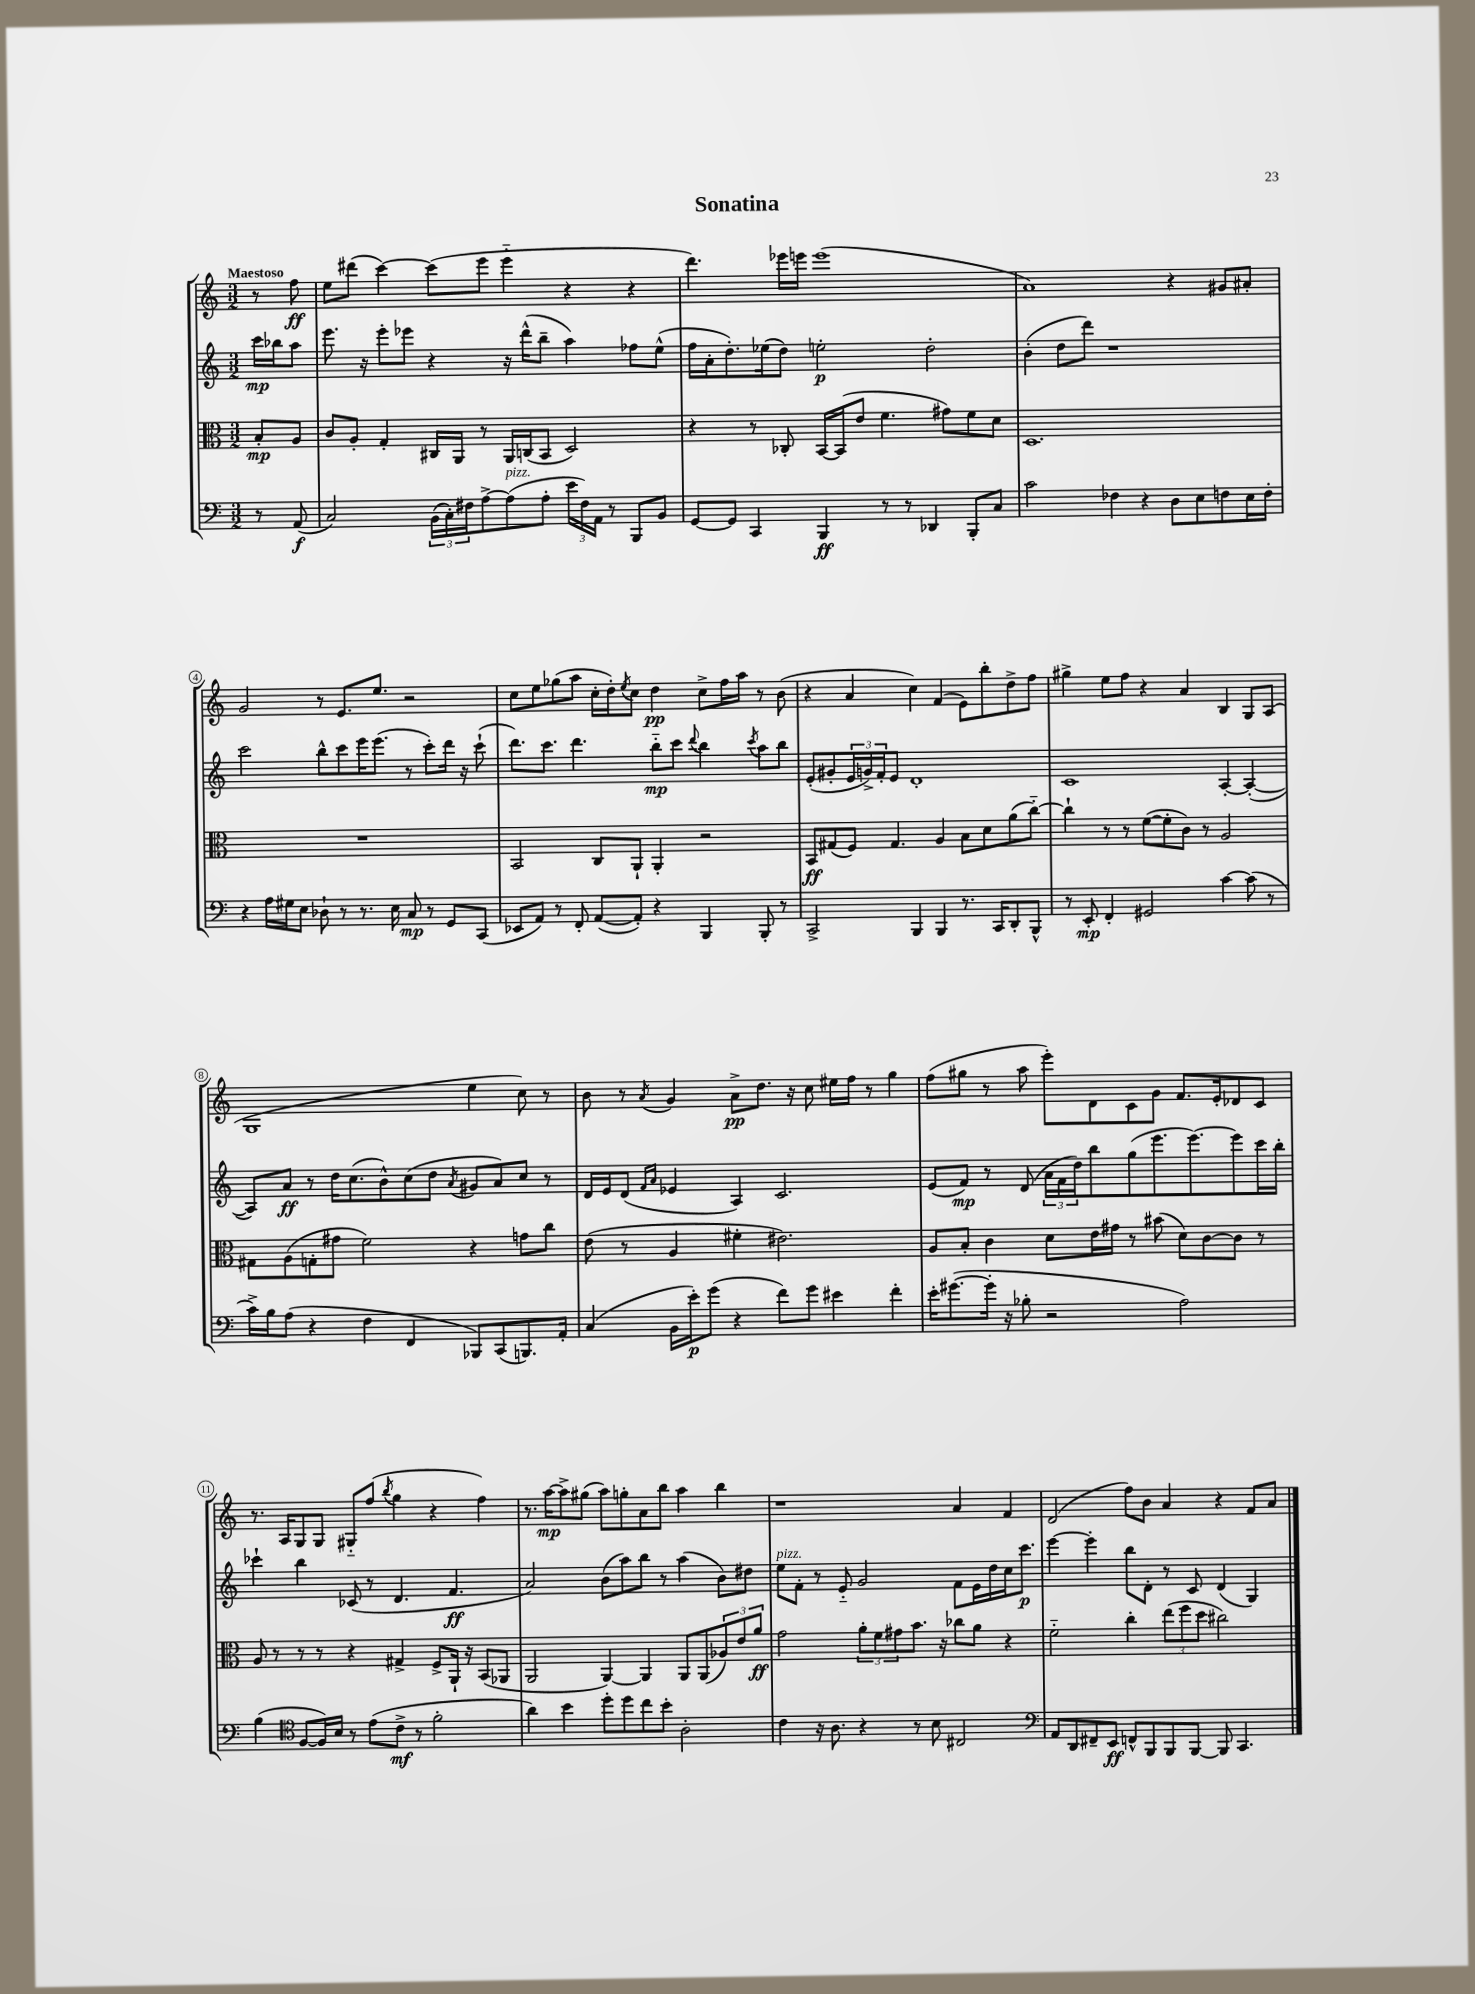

**kern	**kern	**kern	**kern
*staff4	*staff3	*staff2	*staff1
*clefF4	*clefC3	*clefG2	*clefG2
*k[]	*k[]	*k[]	*k[]
*M3/2	*M3/2	*M3/2	*M3/2
8r	8B'/L	16ccc\LL	8r
.	.	16bb-\J	.
(8AA/	8A/J	8aa\J	8ff\
=	=	=	=
2C/)	8c/L	8.eee\	8ee\L
.	8A'/J	.	(8ddd#\J
.	.	16r	.
.	4G'/	8eee'\L	[4ccc\)
.	.	8eee-\J	.
(24BB\LL	16C#/LL	4r	(8ccc\]L
24C'\)	.	.	.
.	16AA/JJ	.	.
24F#\J	.	.	.
[8A^\	8r	.	8eee\J
(8A\]	16AA/LL	16r	4eee'~\
.	(16C/J	(16ddd^^\LK	.
8A'\J	8BB/J	8bb~\J	.
24e\LL	2D/)	4aa\)	4r
24F#\)	.	.	.
24AA\JJ	.	.	.
8r	.	.	.
8BBB/L	.	8ff-\L	4r
8BB/J	.	(8ee^^\J	.
=	=	=	=
[8GG/L	4r	16ff\LL	4.ddd\)
.	.	16a'\J	.
8GG/]J	.	8.dd'\)	.
4CC/	8r	.	.
.	.	(16ee-\k	.
.	8C-'/	8dd\J)	16eee-\LL
.	.	.	16eee\JJ
4BBB/	[16BB/LL	2ee'\	(1eee
.	(16BB/]J	.	.
.	8e/J	.	.
8r	4.f\	.	.
8r	.	.	.
4DD-/	.	2dd'\	.
.	8g#\L)	.	.
8BBB'/L	8f\	.	.
8C/J	8d\J	.	.
=	=	=	=
2c\	1.D	(4b'\	1a)
.	.	8dd\L	.
.	.	8ddd\J)	.
4F-\	.	1r	.
4r	.	.	.
8D\L	.	.	4r
8E\	.	.	.
8F\	.	.	8g#/L
16E\L	.	.	8a#'/J
16F'\JJ	.	.	.
=	=	=	=
4r	1.r	2ccc\	2g/
16A\LL	.	.	.
16G#\J	.	.	.
8E\J	.	.	.
8D-`\	.	8bb^^\L	8r
8r	.	8ccc\	8.e/L
8.r	.	16eee\K	.
.	.	(8.eee\J	8.ee/J
16E\	.	.	.
8C/	.	8r	2r
8r	.	8ccc'\L)	.
8GG/L	.	16ddd\Jk	.
.	.	16r	.
(8CC/J	.	(8ccc`\	.
=	=	=	=
8EE-/L	2BB/	8.ddd\L)	8cc\L
8AA/J)	.	.	8ee\
.	.	8.ccc\J	.
8r	.	.	(8gg-\
8FF'/	.	4.ddd\	8aa\J
([8AA/L	8C/L	.	16cc'\LL
.	.	.	16dd'\J)
.	.	.	8qee/
8AA'/]J)	8AA`/J	.	8cc\J
4r	4AA'/	8bb'~\L	4dd\
.	.	8ccc\J	.
.	.	8qqddd/	.
4BBB/	2r	4bb\	8cc^\L
.	.	.	16ff\L
.	.	.	16aa\JJ
.	.	8qccc/	.
8BBB'/	.	8aa\L	8r
8r	.	8bb\J	(8b\
=	=	=	=
2CC^/	8BB/L	(8e'/L	4r
.	(8G#/	8g#'/	.
.	8F/J)	24e/L	4a/
.	.	24g^/)	.
.	.	24f'/J	.
.	4.G#/	8e/J	.
4BBB/	.	1d'	4cc\)
4BBB/	4A/	.	(4f/
8.r	8B\L	.	8e\L)
.	8d\	.	8bb'\
16CC/LK	.	.	.
8DD'/	(8a\	.	8dd^\
8BBB^^/J	[8cc'~\J)	.	8ff\J
=	=	=	=
8r	4cc`\]	1c	4gg#^\
8EE'/	.	.	.
4FF'/	8r	.	8ee\L
.	8r	.	8ff\J
2GG#/	([8f\L	.	4r
.	8f'\]	.	.
.	8c\J)	.	4a/
.	8r	.	.
[4c\	2A/	[4A'/	4B/
(8c\]	.	(4A'/_	8G/L
8r	.	.	(8A/J
=	=	=	=
16c^\LL)	8G#\L	8A/]L)	1G
16B\J	.	.	.
(8A\J	(8A\	8a/J	.
4r	8G'\	8r	.
.	8g#\J	16dd\LK	.
.	.	(8.cc\	.
4F\	2f\)	.	.
.	.	8b^^\)	.
4FF/	.	(8cc\	.
.	.	8dd\J	.
.	.	8qa/	.
8BBB-/L)	4r	8g#/L	4ee\
(8CC/	.	8a/)	.
8.BBB/)	8g\L	8cc/J	8cc\)
.	8cc\J	8r	8r
16AA'/Jk	.	.	.
=	=	=	=
(4C/	(8e\	16d/LL	8b\
.	.	16e/J	.
.	8r	(8d/J	8r
.	.	16qqf/LL	.
.	.	16qqa/JJ	8qa/
16BB\LL	4A/	4e-/	4g/
16e'\J)	.	.	.
(8g\J	.	.	.
4r	4f#'\	4A/)	8a^\L
.	.	.	8.dd\J
8f\L)	2.e#\)	2.c/	.
.	.	.	16r
8g\J	.	.	8cc\
4e#\	.	.	16ee#\LL
.	.	.	16ff\JJ
.	.	.	8r
4f'\	.	.	4gg\
=	=	=	=
16e'\LK	8A/L	(8e/L	(8ff\L
([8.g#\	.	.	.
.	8B'/J	8f/J)	8gg#\J
16g#'\]Jk	4c\	8r	8r
16r	.	.	.
8B-'\	.	(8d/	8aa\
2r	8d\L	24a\LL	8eee'\L)
.	.	24f\	.
.	.	24dd\J)	.
.	16e\L	8bb\	8d\
.	16g#\JJ	.	.
.	8r	(8gg\	8c\
.	(8b#\	8.eee\	8g\J
2A\)	8d\L)	.	8.f/L
.	.	[8.eee\)	.
.	[8c\	.	.
.	.	.	16e'/k
.	8c\]J	8eee\]	8d-/
.	8r	16ccc\L	8c/J
.	.	16bb'\JJ	.
=	=	=	=
(4B\	8A/	4ccc-`\	8.r
.	8r	.	.
.	.	.	16A/LK
*clefC4	*	*	*
[8F/L	8r	4bb\	8G/
16F/]L)	8r	.	8G/J
16B/JJ	.	.	.
8r	4r	(8c-/	8G#'~/L
(8e\L	.	8r	(8ff/J
.	.	.	8qbb/
8c^\J	4G#^/	4.d/	4gg\
8r	.	.	.
2f'\	8F^/L	.	4r
.	16AA`/Jk	4.f/	.
.	16r	.	.
.	(8BB/L	.	4ff\)
.	8AA-/J	.	.
=	=	=	=
4a\)	2AA/	2a/)	8.r
.	.	.	[16aa\LK
4b\	.	.	8aa^\]
.	.	.	(8gg#\J
8dd'\L	[4AA/)	(8b\L	8aa\L)
8dd\	.	8aa\)	8gg'\
8cc\	4AA/]	8bb\J	8a\
8b'\J	.	8r	8bb\J
2A'\	8AA/L	(4aa\	4aa\
.	(8AA/	.	.
.	12A-/)	8b\L)	4bb\
.	12e/	.	.
.	.	8dd#\J	.
.	12a/J	.	.
=	=	=	=
4c\	2g\	8ee\L	1r
.	.	8f'\J	.
16r	.	8r	.
8.A\	.	.	.
.	.	8e'~/	.
4r	12a'\L	2g/	.
.	12f\	.	.
.	12g#\	.	.
8r	8.b\J	.	.
8B\	.	.	.
.	16r	.	.
2C#/	8cc-\L	8f\L	4a/
.	8a\J	16e\L	.
.	.	16dd\	.
.	4r	16cc\J	4f/
.	.	8.ccc\J	.
=	=	=	=
*clefF4	*	*	*
8AA/L	2f'~\	[4eee\	(2d/
8DD/	.	.	.
8FF#~/	.	4eee'\]	.
8EE/J	.	.	.
8FF^^/L	4cc'\	8bb\L	8ff\L)
8BBB/	.	8d'\J	8b\J
8BBB/	(12ee\L	8r	4a/
.	12ff\	.	.
[8BBB/J	.	8c/	.
.	12dd\J	.	.
8BBB/]	2cc#\)	(4d/	4r
4.CC/	.	.	.
.	.	4G/)	8f/L
.	.	.	8a/J
==	==	==	==
*-	*-	*-	*-
